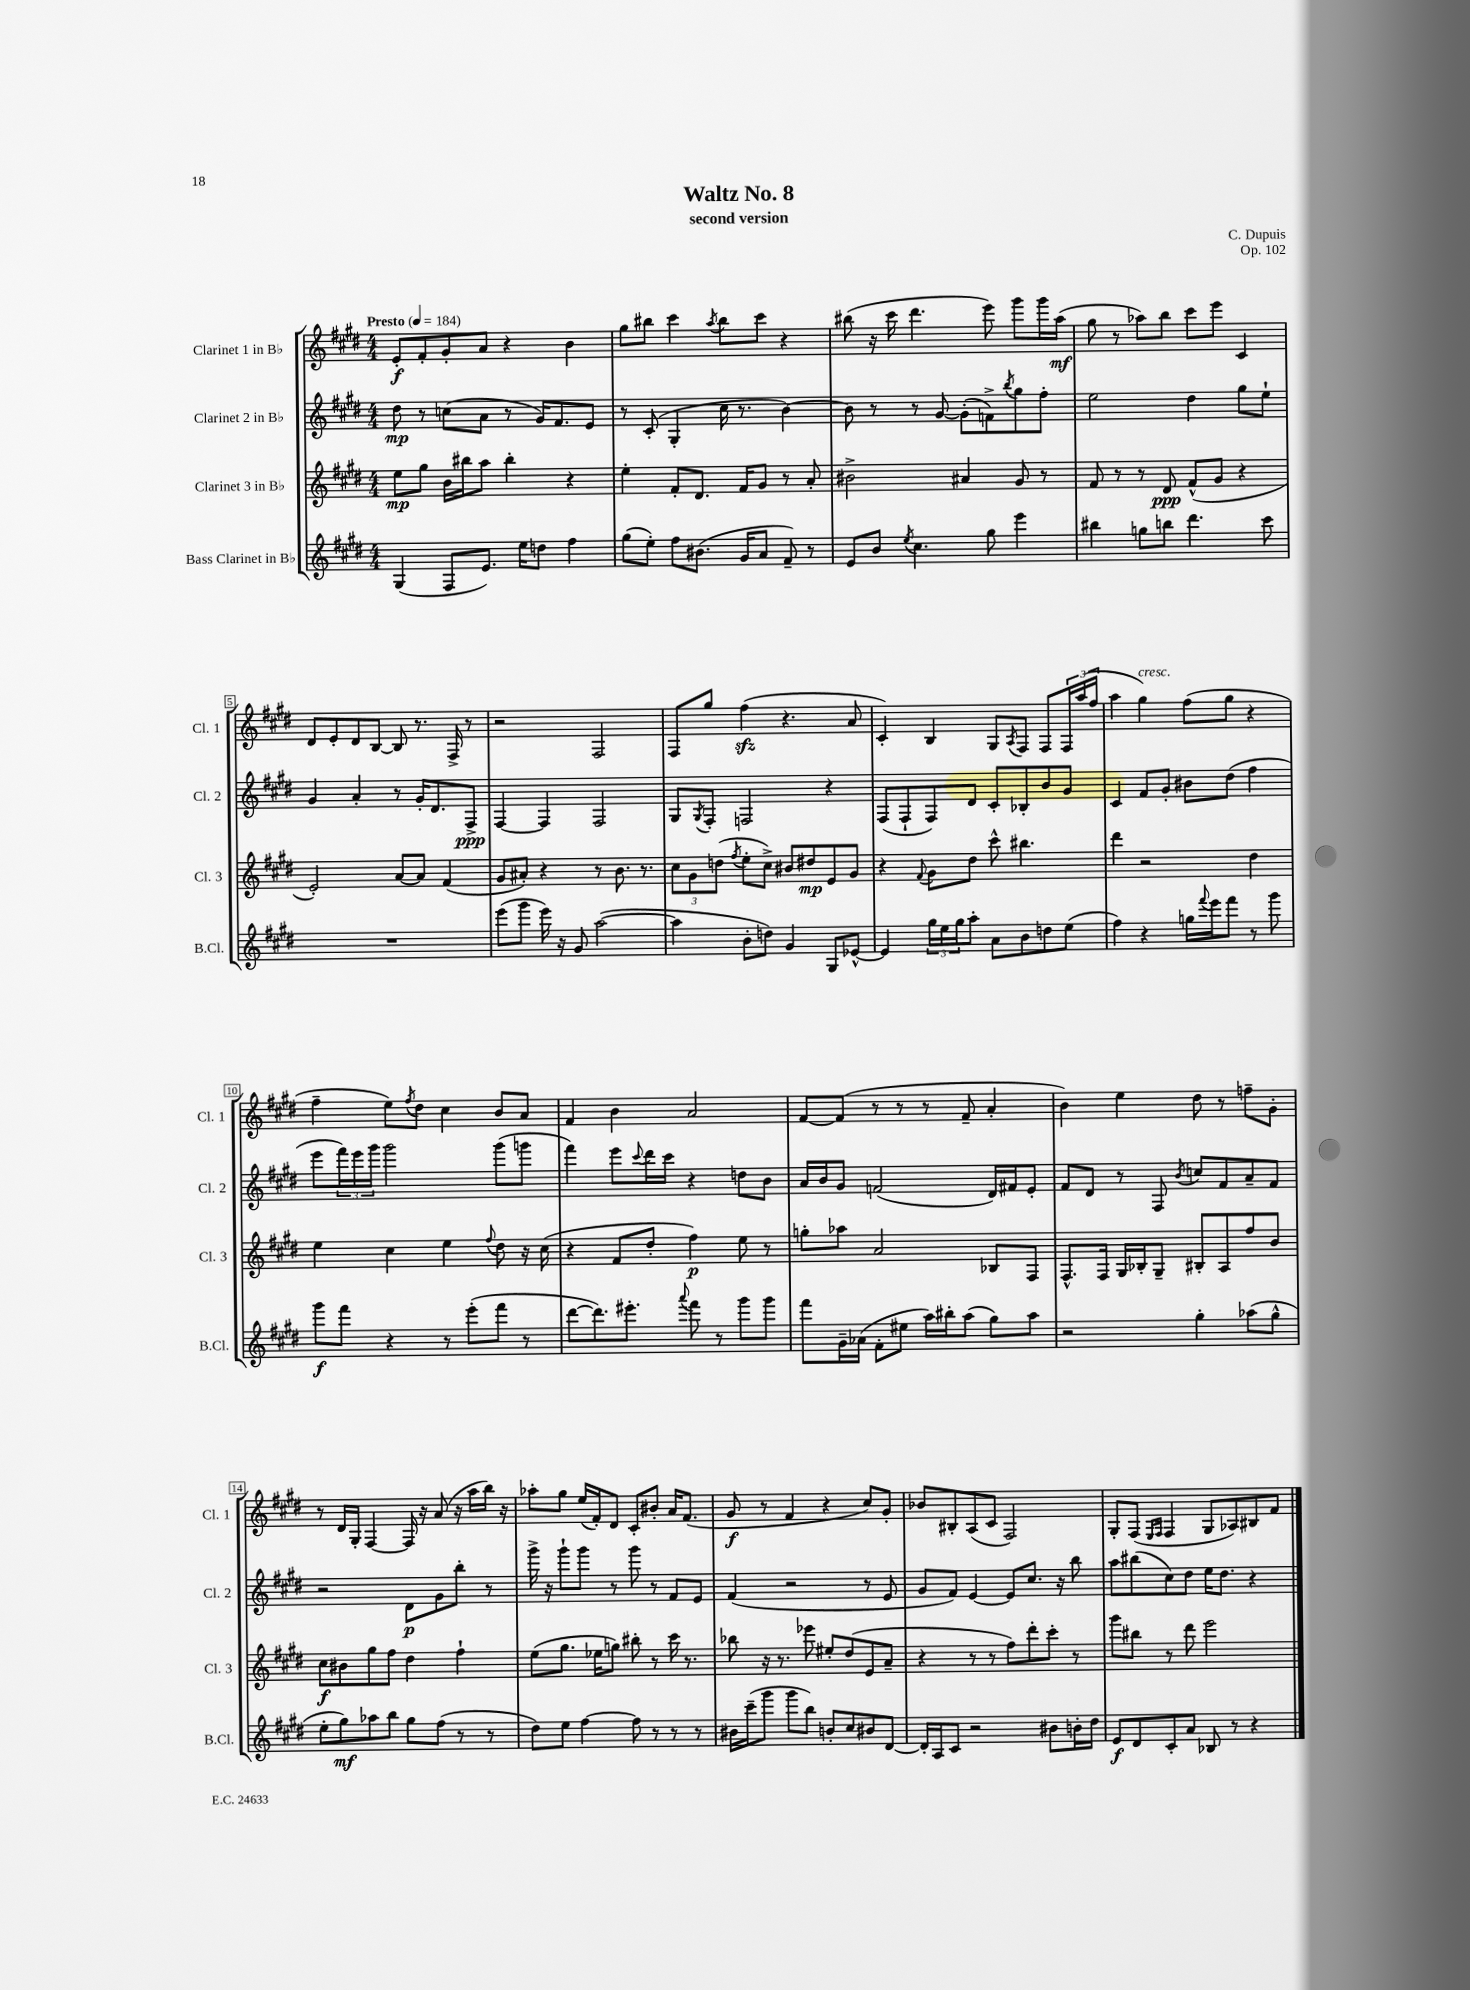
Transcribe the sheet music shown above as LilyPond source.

\header { title = "Waltz No. 8" composer = "C. Dupuis" subtitle = "second version" opus = "Op. 102" }
<<
\new StaffGroup <<
\new Staff = "s0" \with { instrumentName = "Clarinet 1 in Bb" shortInstrumentName = "Cl. 1" } {
    \clef treble \key e \major \numericTimeSignature \time 4/4 \tempo "Presto" 4 = 184
    e'8-.\f fis'8-. gis'8-. a'8 r4 b'4 |
    gis''8 bis''8 cis'''4 \acciaccatura { a''8 } bis''8 cis'''8 r4 |
    bis''8( r16 cis'''16 dis'''4. e'''8) gis'''8 gis'''16 a''16\mf( |
    gis''8 r8 aes''8) b''8 cis'''8 e'''8 cis'4 |
    dis'8 e'8-. dis'8 b8~ b8 r8. fis16-> r8 |
    r2 fis2 |
    fis8 gis''8 fis''4\sfz( r4. a'8 |
    cis'4-.) b4 gis8 \acciaccatura { a8 } fis8 fis8 \tuplet 3/2 { fis16 a''16( fis''16 } |
    a''4 gis''4^\markup { \italic "cresc." }) fis''8( gis''8 r4 |
    fis''4-- e''8) \acciaccatura { fis''8 } dis''8 cis''4 b'8 a'8 |
    fis'4 b'4 a'2 |
    fis'8~ fis'8( r8 r8 r8 fis'8-- a'4-. |
    b'4) e''4 dis''8 r8 f''8-- gis'8-. |
    r8 dis'16 gis16-. fis4~ fis16 r16 a'8( r16 a''16 b''16) r16 |
    aes''8-. gis''8 e''16( fis'16-.) dis'8 cis'8-. bis'8-. a'16 fis'8.( |
    gis'8\f r8 fis'4 r4 cis''8) gis'8-. |
    bes'8 bis8-. a8( cis'8 fis2) |
    gis8-. fis8( \grace { e16 fis16 } fis4 gis8 aes8) bis8 fis'8 \bar "|." |
}
\new Staff = "s1" \with { instrumentName = "Clarinet 2 in Bb" shortInstrumentName = "Cl. 2" } {
    \clef treble \key e \major \numericTimeSignature \time 4/4
    dis''8\mp r8 c''8( a'8 r8 gis'16) fis'8. e'8 |
    r8 cis'8-.( gis4-. cis''16 r8. b'4~) |
    b'8 r8 r8 gis'8~ gis'8-.( f'8->) \acciaccatura { b''8 } gis''8 fis''8-. |
    e''2 dis''4 gis''8 e''8-! |
    gis'4 a'4-. r8 gis'16-. dis'8. fis8->\ppp |
    fis4~ fis4 fis2 |
    gis8 \acciaccatura { gis8 } fis8-. f2 r4 |
    fis8( fis8-! fis8) dis'8 cis'8-. bes8-. b'8 gis'8 |
    cis'4 fis'8 gis'8-. bis'8 dis''8( fis''4 |
    e'''8 \tuplet 3/2 { fis'''16) e'''16 gis'''16 } gis'''2 gis'''8( g'''8 |
    fis'''4) e'''8 \appoggiatura { cis'''8 } dis'''16 cis'''16 r4 d''8 b'8 |
    a'16 b'16 gis'8 f'2( dis'16) fis'16 e'8-. |
    fis'8 dis'8 r8 fis8 \acciaccatura { b'8 } c''8 fis'8 a'8-- fis'8 |
    r2 dis'8\p gis'8 b''8-. r8 |
    gis'''16-> r16 gis'''8-! gis'''8 r8 gis'''8 r8 fis'8 e'8 |
    fis'4( r2 r8 e'8 |
    gis'8 fis'8) e'4~ e'8 cis''8. r16 b''8 |
    a''8 bis''8( cis''8) dis''8 e''16 dis''8. r4 \bar "|." |
}
\new Staff = "s2" \with { instrumentName = "Clarinet 3 in Bb" shortInstrumentName = "Cl. 3" } {
    \clef treble \key e \major \numericTimeSignature \time 4/4
    e''8\mp gis''8 b'16 bis''16 a''8 bis''4-. r4 |
    e''4-. fis'8-. dis'8. fis'16 gis'8 r8 a'8-. |
    bis'2-> ais'4 gis'8 r8 |
    fis'8 r8 r8 dis'8\ppp fis'8-^( gis'8 r4 |
    e'2-.) a'8~ a'8 fis'4( |
    gis'8 ais'8-.) r4 r8 b'8. r8. |
    \tuplet 3/2 { cis''8 gis'8 d''8( } \acciaccatura { fis''8 } e''8-. cis''8->) bis'8 dis''8\mp e'8 gis'8 |
    r4 \appoggiatura { fis'8 } gis'8 dis''8 cis'''8-^ bis''4. |
    dis'''4 r2 dis''4 |
    e''4 cis''4 e''4 \appoggiatura { fis''8 } dis''8 r16 cis''16( |
    r4 fis'8 dis''8-. fis''4\p) e''8 r8 |
    g''8-. aes''8 a'2 bes8 fis8 |
    fis8.-^ fis16 gis16 bes16-. gis8-- bis8-. a8 fis''8 b'8 |
    cis''8\f bis'8 gis''8 fis''8 dis''4 fis''4-! |
    e''8( gis''8. ees''16 g''8) bis''8-. r8 cis'''16 r8. |
    bes''8 r16 r8. ees'''8 eis''8-. dis''8( e'8 a'8-- |
    r4 r8 r8 fis''8) dis'''8-. cis'''8-. r8 |
    gis'''8 bis''8 r8 dis'''8 e'''2 \bar "|." |
}
\new Staff = "s3" \with { instrumentName = "Bass Clarinet in Bb" shortInstrumentName = "B.Cl." } {
    \clef treble \key e \major \numericTimeSignature \time 4/4
    gis4( fis8 e'8.) e''16 d''8 fis''4 |
    gis''8( e''8-.) fis''8 bis'8.( gis'16 a'8 fis'8--) r8 |
    e'8 b'8 \acciaccatura { e''8 } cis''4. gis''8 e'''4 |
    bis''4 g''8 b''8 dis'''4. cis'''8 |
    R1 |
    e'''8( gis'''8 e'''16) r16 gis'8 a''2~( |
    a''4 b'8-. d''8) gis'4 gis8 ees'8~-^ |
    ees'4 \tuplet 3/2 { gis''16 e''16 gis''16 } a''8-. a'8 b'8 d''8 e''8( |
    fis''4) r4 g''16 \appoggiatura { fis'''8 } e'''16 fis'''8 r8 gis'''8 |
    gis'''8\f fis'''8 r4 r8 e'''8-.( fis'''8 r8 |
    dis'''8~ dis'''8.) eis'''8.-. \appoggiatura { a'''8 } fis'''8 r8 gis'''8 gis'''8 |
    fis'''8 gis'16-- aes'16( fis'8-. eis''8 a''16) bis''16-. a''8( gis''8) a''8 |
    r2 gis''4-. aes''8( gis''8-^ |
    e''8-. gis''8\mf) aes''8 b''8 gis''8 fis''8( r8 r8 |
    dis''8) e''8 fis''4~ fis''8 r8 r8 r8 |
    bis'16 cis'''16--( gis'''8 gis'''8 b''8) b'8-. cis''8 bis'8 dis'8~ |
    dis'16-. a16 cis'8 r2 bis'8 b'16-. dis''16 |
    e'8\f dis'8 cis'8-. a'8 bes8 r8 r4 \bar "|." |
}
>>
>>
\layout { \context { \Score \override BarNumber.stencil = #(make-stencil-boxer 0.1 0.3 ly:text-interface::print) } }
